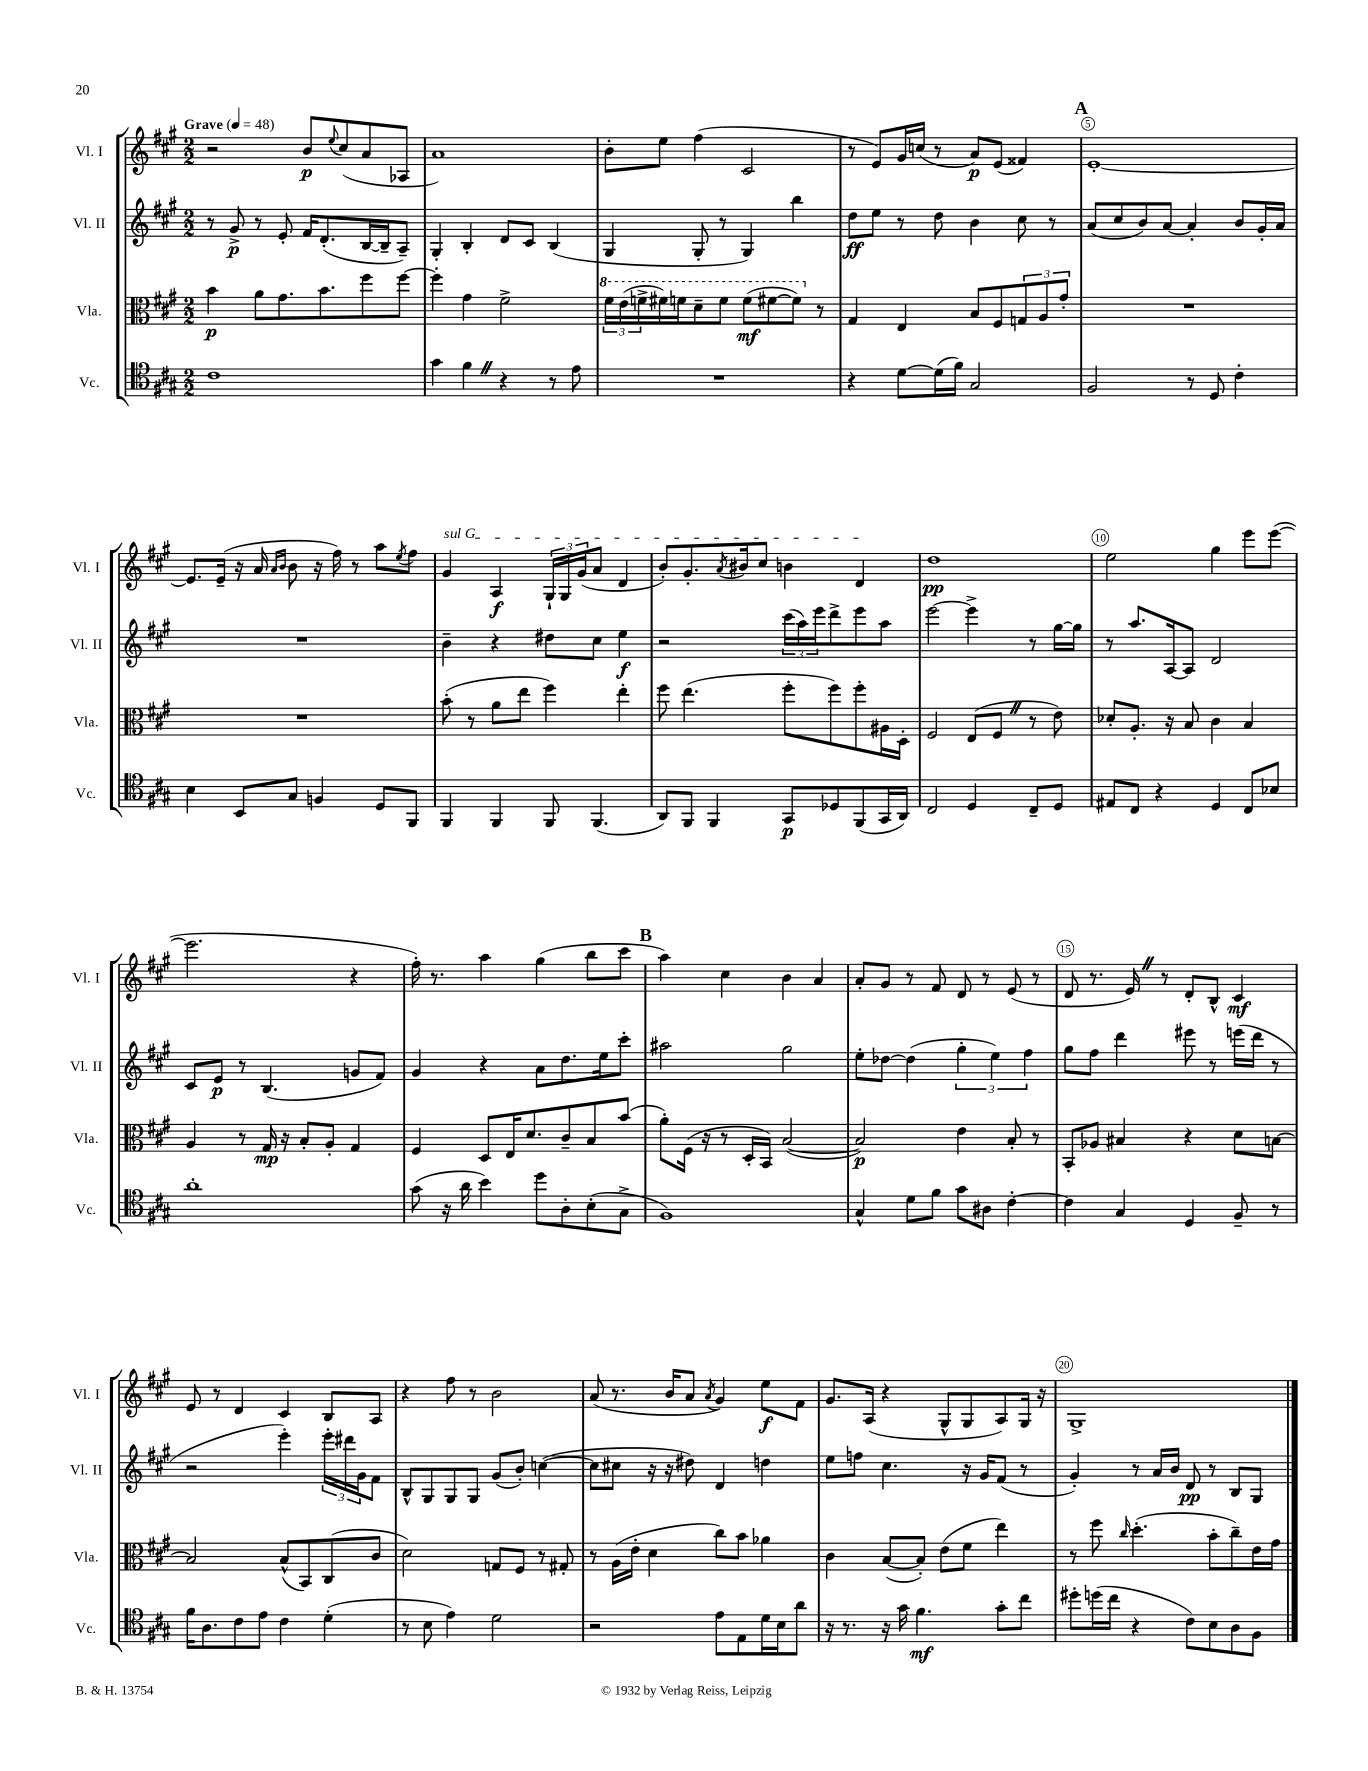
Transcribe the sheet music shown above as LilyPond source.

<<
\new StaffGroup <<
\new Staff = "s0" \with { instrumentName = "Vl. I" shortInstrumentName = "Vl. I" } {
    \clef treble \key a \major \numericTimeSignature \time 2/2 \tempo "Grave" 4 = 48
    r2 b'8\p \appoggiatura { e''8 } cis''8( a'8 aes8 |
    a'1) |
    b'8-. e''8 fis''4( cis'2 |
    r8 e'8) gis'16 c''16( r8 a'8\p) e'8( fisis'4) |
    \mark \markup { \bold "A" } e'1~-. |
    e'8. e'16--( r16 a'16 \grace { a'16 b'16 } b'8 r16 fis''16) r8 a''8 \acciaccatura { e''8 } fis''8 |
    \once \override TextSpanner.bound-details.left.text = \markup { \italic "sul G" } gis'4\startTextSpan a4\f \tuplet 3/2 { gis16-! gis16 gis'16( } a'8 d'4 |
    b'8-.) gis'8.-. \acciaccatura { a'8 } bis'16 cis''8 b'4 d'4\stopTextSpan |
    d''1\pp |
    e''2 gis''4 e'''8 e'''8~( |
    e'''2. r4 |
    fis''16-.) r8. a''4 gis''4( b''8 cis'''8 |
    \mark \markup { \bold "B" } a''4) cis''4 b'4 a'4 |
    a'8-. gis'8 r8 fis'8 d'8 r8 e'8( r8 |
    d'8 r8. e'16) \once \override BreathingSign.text = \markup { \musicglyph "scripts.caesura.straight" } \breathe r8 d'8-. b8-^ cis'4\mf |
    e'8 r8 d'4 cis'4 b8 a8 |
    r4 fis''8 r8 b'2 |
    a'8( r8. b'16 a'8 \acciaccatura { a'8 } gis'4) e''8\f fis'8 |
    gis'8. a16( r4 gis8-^ gis8 a8) gis16 r16 |
    gis1-> \bar "|." |
}
\new Staff = "s1" \with { instrumentName = "Vl. II" shortInstrumentName = "Vl. II" } {
    \clef treble \key a \major \numericTimeSignature \time 2/2
    r8 gis'8->\p r8 e'8-. fis'16 d'8.-.( b16~ b16-- a8--) |
    gis4-. b4-. d'8 cis'8 b4( |
    gis4 gis8-. r8 gis4) b''4 |
    d''8\ff e''8 r8 d''8 b'4 cis''8 r8 |
    \mark \markup { \bold "A" } a'8( cis''8 b'8) a'8~ a'4-. b'8 gis'16-. a'16 |
    R1 |
    b'4-- r4 dis''8 cis''8 e''4\f |
    r2 \tuplet 3/2 { cis'''16( a''16) e'''16 } d'''8-> e'''8 a''8 |
    e'''2~ e'''4-> r8 gis''16~ gis''16 |
    r8 a''8. a16~ a8 d'2 |
    cis'8 e'8\p r8 b4.( g'8 fis'8) |
    gis'4 r4 a'8 d''8. e''16 cis'''8-. |
    \mark \markup { \bold "B" } ais''2 gis''2 |
    e''8-. des''8~ des''4( \tuplet 3/2 { gis''4-. e''4) fis''4 } |
    gis''8 fis''8 d'''4 eis'''8 r8 e'''16( d'''16 r8 |
    r2 e'''4-.) \tuplet 3/2 { e'''16-. dis'''16 gis'16 } fis'8 |
    b8-^ gis8 gis8 gis8 gis'8( b'8-.) c''4~( |
    c''8 cis''8 r16 r16 dis''8) d'4 d''4 |
    e''8 f''8 cis''4. r16 gis'16 fis'8( r8 |
    gis'4-.) r8 a'16 b'16 d'8\pp r8 b8 gis8 \bar "|." |
}
\new Staff = "s2" \with { instrumentName = "Vla." shortInstrumentName = "Vla." } {
    \clef alto \key a \major \numericTimeSignature \time 2/2
    b'4\p a'8 gis'8. b'8. fis''8 fis''8~ |
    fis''4-. gis'4 fis'2-> |
    \tuplet 3/2 { \ottava #1 fis''16 e''16( f''16-> } fis''16) f''16 d''8-- f''8 f''8\mf( fis''8~ fis''8) \ottava #0 r8 |
    gis4 e4 b8 fis8 \tuplet 3/2 { g8 a8 gis'8-. } |
    \mark \markup { \bold "A" } R1 |
    R1 |
    b'8-.( r8 a'8 e''8 fis''4) e''4-. |
    fis''8 e''4.( fis''8-. fis''8) fis''8-. ais16 d16-. |
    fis2 e8( fis8 \once \override BreathingSign.text = \markup { \musicglyph "scripts.caesura.straight" } \breathe r8 e'8) |
    des'8-. a8.-. r16 b8 cis'4 b4 |
    a4 r8 gis16\mp r16 b8-. a8-. gis4 |
    fis4 d8 e16 d'8. cis'8-- b8 b'8( |
    \mark \markup { \bold "B" } a'8-.) fis16( r16 r8 d16-. b,16) b2~( |
    b2\p) e'4 b8-. r8 |
    b,8-. aes8 bis4 r4 d'8 b8~ |
    b2 b8-^( b,8) cis8( cis'8 |
    d'2) g8 fis8 r8 gis8-. |
    r8 a16( e'16-. d'4 cis''8) b'8 aes'4 |
    cis'4 b8~( b8-.) e'8( fis'8 e''4) |
    r8 fis''8 \grace { cis''16 } d''4.-.( b'8-. cis''8--) e'16 gis'16 \bar "|." |
}
\new Staff = "s3" \with { instrumentName = "Vc." shortInstrumentName = "Vc." } {
    \clef tenor \key a \major \numericTimeSignature \time 2/2
    cis'1 |
    gis'4 fis'4 \once \override BreathingSign.text = \markup { \musicglyph "scripts.caesura.straight" } \breathe r4 r8 e'8 |
    R1 |
    r4 d'8~ d'16( fis'16) gis2 |
    \mark \markup { \bold "A" } fis2 r8 d8 cis'4-. |
    b4 b,8 gis8 f4 d8 fis,8 |
    fis,4 fis,4 fis,8 fis,4.( |
    a,8) fis,8 fis,4 gis,8\p des8 fis,8( gis,16 a,16) |
    cis2 d4 cis8-- d8 |
    eis8 cis8 r4 d4 cis8 bes8 |
    a'1-. |
    gis'8( r16 a'16 b'4) d''8 a8-. b8-.( gis8-> |
    \mark \markup { \bold "B" } fis1) |
    gis4-^ d'8 fis'8 gis'8 ais8 cis'4~-. |
    cis'4 gis4 d4 fis8-- r8 |
    fis'16 a8. cis'8 e'8 cis'4 d'4-.( |
    r8 b8 e'4) d'2 |
    r2 e'8 e8 d'16 b16 a'8 |
    r16 r8. r16 gis'16 fis'4.\mf gis'8-. cis''8 |
    dis''8-. d''16( cis''16 r4 cis'8) b8 a8 fis8 \bar "|." |
}
>>
>>
\layout { \context { \Score \override BarNumber.break-visibility = ##(#f #t #t) barNumberVisibility = #(every-nth-bar-number-visible 5) \override BarNumber.stencil = #(make-stencil-circler 0.1 0.3 ly:text-interface::print) } }
